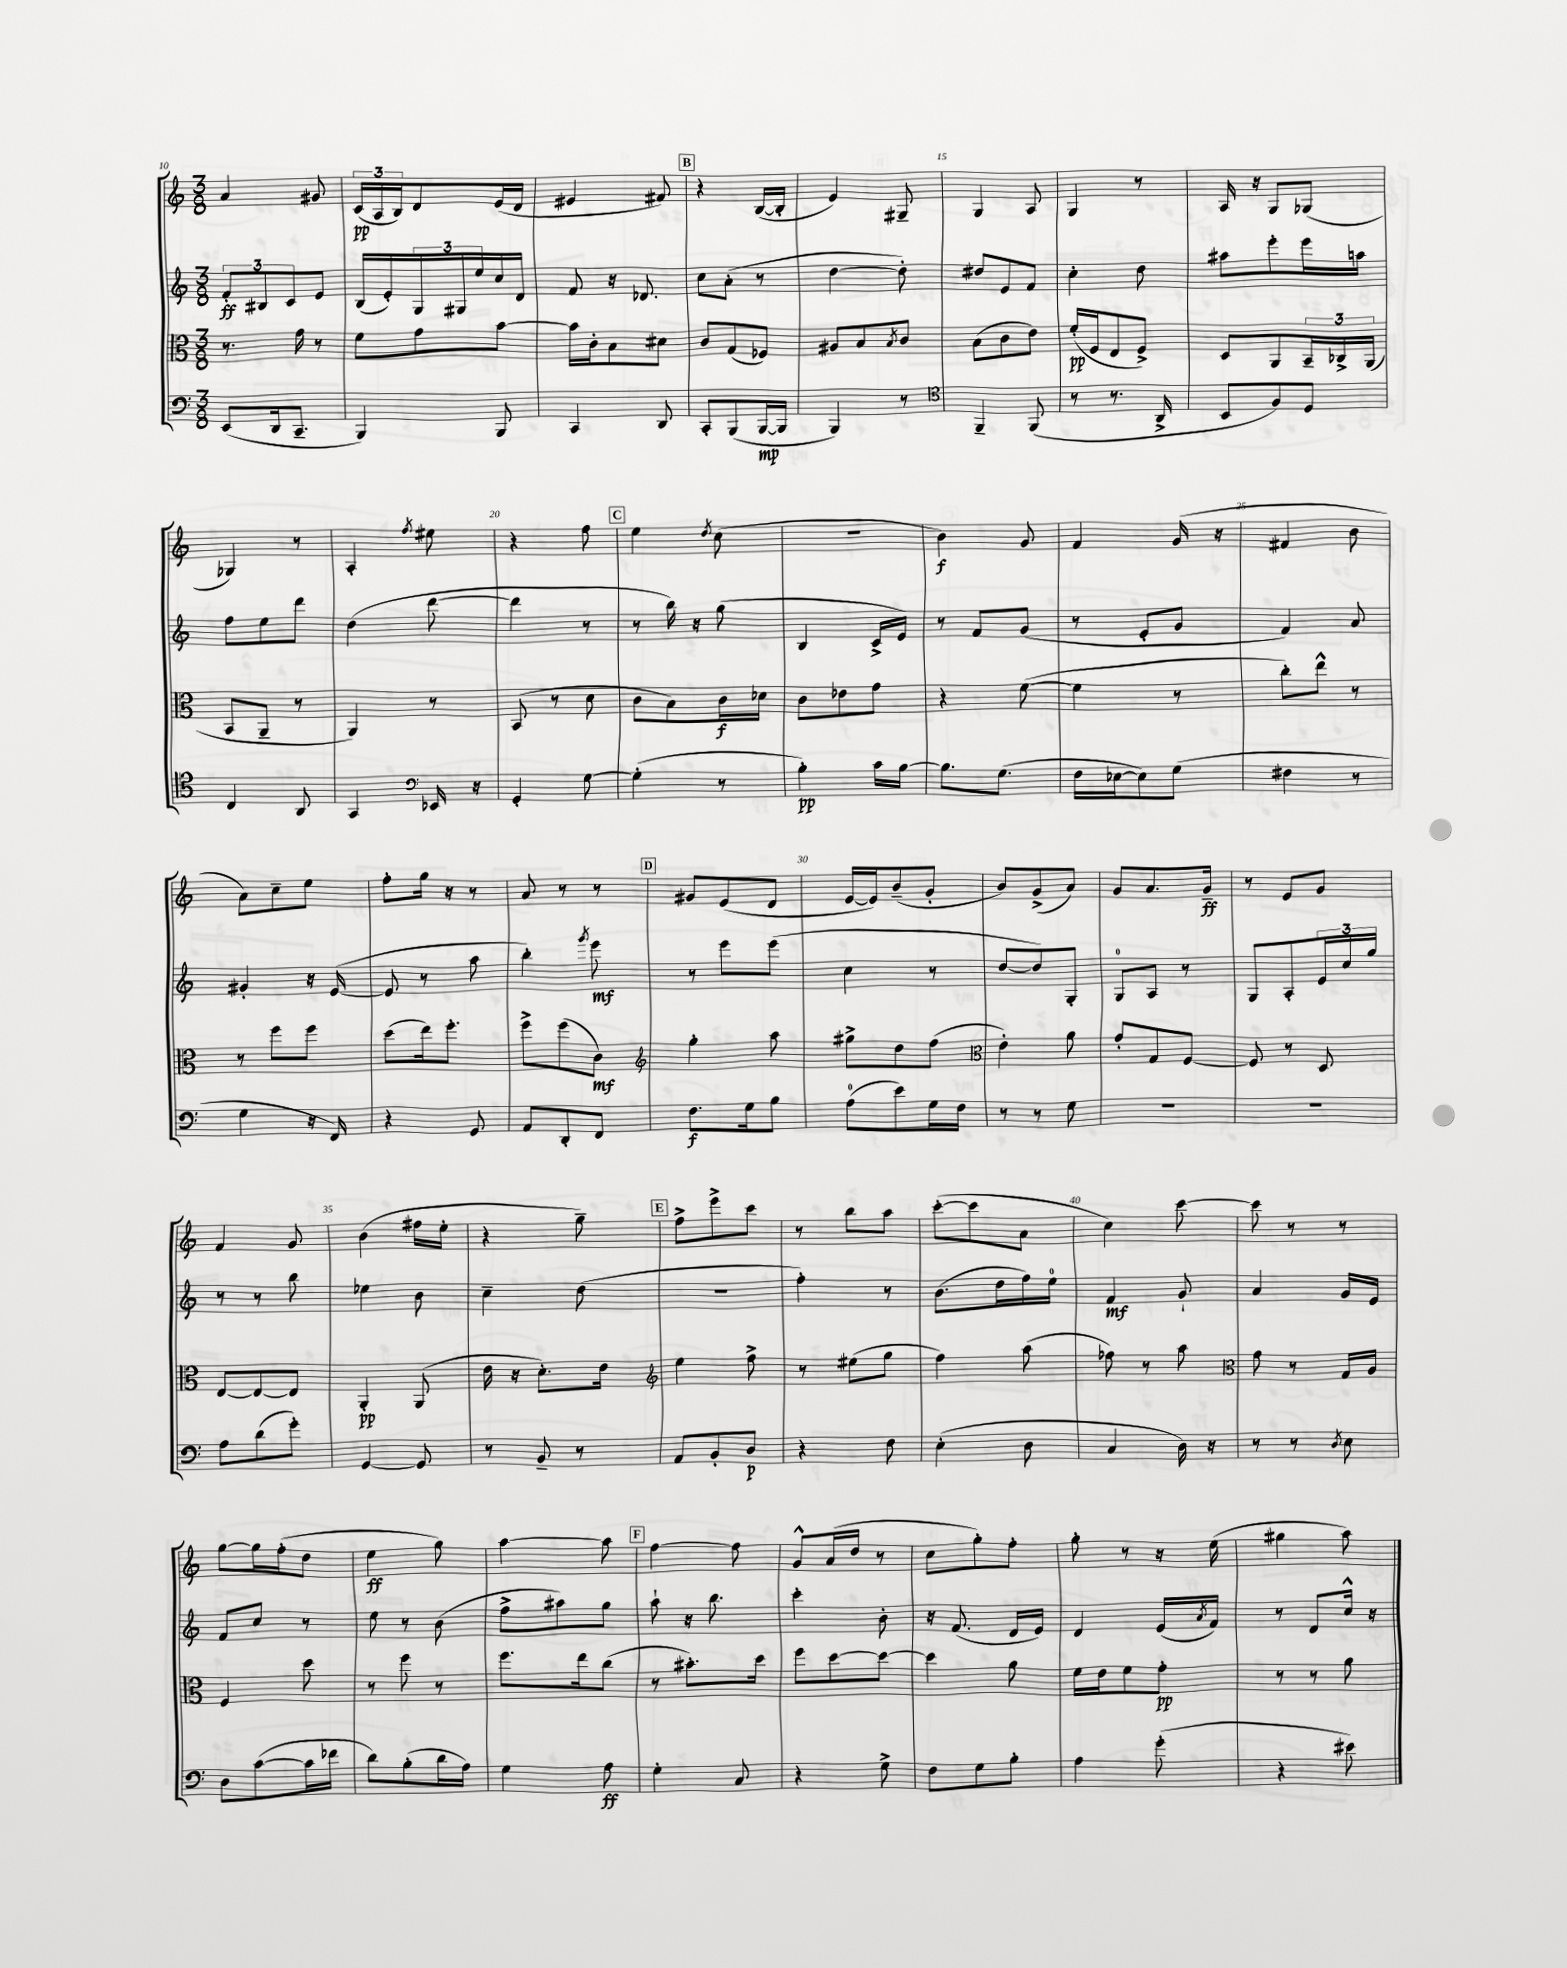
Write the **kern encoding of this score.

**kern	**dynam	**kern	**dynam	**kern	**dynam	**kern	**dynam
*part4	*part4	*part3	*part3	*part2	*part2	*part1	*part1
*staff4	*staff4	*staff3	*staff3	*staff2	*staff2	*staff1	*staff1
*clefF4	*	*clefC3	*	*clefG2	*	*clefG2	*
*k[]	*	*k[]	*	*k[]	*	*k[]	*
*M3/8	*	*M3/8	*	*M3/8	*	*M3/8	*
=10	=10	=10	=10	=10	=10	=10	=10
(8EE/L	.	8.r	.	12f'/L	ff	4a/	.
.	.	.	.	12B#X/	.	.	.
16DD/k	.	.	.	.	.	.	.
.	.	.	.	12c/	.	.	.
8.CC~/J	.	16g\	.	.	.	.	.
.	.	8r	.	8e/J	.	8g#X/	.
=11	=11	=11	=11	=11	=11	=11	=11
4BBB/)	.	8f\L	.	(16B/LL	.	(24c/LL	pp
.	.	.	.	.	.	24A/	.
.	.	.	.	16e'/)	.	.	.
.	.	.	.	.	.	24B/J)	.
.	.	8g\	.	24G/	.	8d/	.
.	.	.	.	24G#X/	.	.	.
.	.	.	.	24ee/	.	.	.
8BBB/	.	[8b\J	.	16cc/	.	(16e/L	.
.	.	.	.	16d/JJ	.	16d/JJ	.
=12	=12	=12	=12	=12	=12	=12	=12
4CC/	.	16b\LL]	.	8f/	.	4e#X/	.
.	.	16c'\J	.	.	.	.	.
.	.	8B\	.	16r	.	.	.
.	.	.	.	8.d-X/	.	.	.
8DD/	.	8d#X\J	.	.	.	8f#X/)	.
!!LO:REH:place=s1:t=B
=13	=13	=13	=13	=13	=13	=13	=13
8CC'/L	.	8c/L	.	8cc\L	.	4r	.
(8BBB/	.	(8G/	.	(8a'\J	.	.	.
[16BBB/L	mp	8F-X/J)	.	8r	.	([16B/LL	.
16BBB/JJ]	.	.	.	.	.	16B'/JJ]	.
=14	=14	=14	=14	=14	=14	=14	=14
4BBB/)	.	8A#X/L	.	[4dd\	.	4e/)	.
.	.	8B/	.	.	.	.	.
.	.	8qB/	.	.	.	.	.
8r	.	8c/J	.	8dd'\])	.	8G#X~/	.
=15	=15	=15	=15	=15	=15	=15	=15
*clefC4	*	*	*	*	*	*	*
4FF~/	.	(8B\L	.	8dd#X/L	.	4G/	.
.	.	8c\	.	8e/	.	.	.
(8FF/	.	8e\J)	.	8f/J	.	8A/	.
=16	=16	=16	=16	=16	=16	=16	=16
8r	.	(16f'/LL	pp	4cc'\	.	4G/	.
.	.	16F/J	.	.	.	.	.
8.r	.	8E/	.	.	.	.	.
.	.	8F^/J)	.	8dd\	.	8r	.
16AA^/	.	.	.	.	.	.	.
=17	=17	=17	=17	=17	=17	=17	=17
8BB/L	.	8D/L	.	8aa#X\L	.	16A/	.
.	.	.	.	.	.	16r	.
8F/)	.	8AA/	.	8eee'\	.	8G/L	.
8D/J	.	24BB~/L	.	16eee\L	.	(8G-X/J	.
.	.	24C-X^/	.	.	.	.	.
.	.	.	.	16aan\JJ	.	.	.
.	.	(24AA/JJ	.	.	.	.	.
!!LO:LB:g=z
=18	=18	=18	=18	=18	=18	=18	=18
4C/	.	8BB/L	.	8ff\L	.	4G-X/)	.
.	.	8AA~/J	.	8ee\	.	.	.
8AA/	.	8r	.	8ddd\J	.	8r	.
=19	=19	=19	=19	=19	=19	=19	=19
4GG/	.	4AA/)	.	(4dd\	.	4A'/	.
*clefF4	*	*	*	*	*	*	*
.	.	.	.	.	.	8qff/	.
16EE-X/	.	8r	.	[8ddd\	.	8ee#X\	.
16r	.	.	.	.	.	.	.
=20	=20	=20	=20	=20	=20	=20	=20
4GG'/	.	(8BB/	.	4ddd\]	.	4r	.
.	.	8r	.	.	.	.	.
[8G\	.	8d\	.	8r	.	8ff\	.
!!LO:REH:place=s1:t=C
=21	=21	=21	=21	=21	=21	=21	=21
(4G'\]	.	8c\L	.	8r	.	4ee\	.
.	.	8B\)	.	16bb\)	.	.	.
.	.	.	.	16r	.	.	.
.	.	.	.	.	.	8qdd/	.
8r	.	16c\L	f	(8gg\	.	(8cc\	.
.	.	16d-X\JJ	.	.	.	.	.
=22	=22	=22	=22	=22	=22	=22	=22
4B'\)	pp	8c\L	.	4B/	.	4.r	.
.	.	8e-X\	.	.	.	.	.
16c\LL	.	8g\J	.	16c^/LL	.	.	.
[16B\JJ	.	.	.	16e/JJ)	.	.	.
=23	=23	=23	=23	=23	=23	=23	=23
8.B\L]	.	4r	.	8r	.	4b\)	f
.	.	.	.	8f/L	.	.	.
(8.G\J	.	.	.	.	.	.	.
.	.	([8f\	.	(8g/J	.	8g/	.
=24	=24	=24	=24	=24	=24	=24	=24
16F\LL	.	4f\]	.	8r	.	4f/	.
[16E-X\J	.	.	.	.	.	.	.
8E-\])	.	.	.	8e'/L	.	.	.
(8G\J	.	8r	.	8g/J	.	(16g/	.
.	.	.	.	.	.	16r	.
=25	=25	=25	=25	=25	=25	=25	=25
4F#X\	.	8cc'\L)	.	4f/)	.	4f#X/	.
.	.	8ee^^\J	.	.	.	.	.
8r	.	8r	.	8a/	.	8b\	.
!!LO:LB:g=z
=26	=26	=26	=26	=26	=26	=26	=26
4G\	.	8r	.	4g#X'/	.	8a\L)	.
.	.	8ff\L	.	.	.	8cc~\	.
16r	.	8ff\J	.	16r	.	8ee\J	.
16FF/)	.	.	.	([16e/	.	.	.
=27	=27	=27	=27	=27	=27	=27	=27
4r	.	(8dd\L	.	8e/]	.	8ff'\L	.
.	.	16ee\k)	.	8r	.	16gg\Jk	.
.	.	8.ff'\J	.	.	.	16r	.
8GG/	.	.	.	8aa\	.	8r	.
=28	=28	=28	=28	=28	=28	=28	=28
8AA/L	.	8ff^\L	.	4bb'\)	.	8a/	.
8DD'/	.	(8ff\	.	.	.	8r	.
.	.	.	.	8qggg/	.	.	.
8FF/J	.	8c\J)	mf	8eee\	mf	8r	.
!!LO:REH:place=s1:t=D
=29	=29	=29	=29	=29	=29	=29	=29
*	*	*clefG2	*	*	*	*	*
8.F\L	f	4gg'\	.	8r	.	8g#X/L	.
.	.	.	.	8eee\L	.	(8e/	.
16G\k	.	.	.	.	.	.	.
8B\J	.	8aa\	.	(8eee\J	.	8d/J	.
=30	=30	=30	=30	=30	=30	=30	=30
(8A\L	.	8gg#X^\L	.	4cc\	.	[16e/LL	.
.	.	.	.	.	.	16e/J])	.
8e\)	.	8dd\	.	.	.	(8b~/	.
16G\L	.	(8ff\J	.	8r	.	8g'/J	.
16F\JJ	.	.	.	.	.	.	.
=31	=31	=31	=31	=31	=31	=31	=31
*	*	*clefC3	*	*	*	*	*
8r	.	4e'\)	.	[8dd/L	.	8b/L)	.
8r	.	.	.	8dd/])	.	(8g^/	.
8G\	.	8a\	.	8G'/J	.	8a/J)	.
=32	=32	=32	=32	=32	=32	=32	=32
4.r	.	8g'/L	.	8G/L	.	8g/L	.
.	.	8G/	.	8A/J	.	8.a/	.
.	.	[8F/J	.	8r	.	.	.
.	.	.	.	.	.	16g~/Jk	ff
=33	=33	=33	=33	=33	=33	=33	=33
4.r	.	8F/]	.	8G/L	.	8r	.
.	.	8r	.	8A'/	.	8e/L	.
.	.	8D/	.	24e/L	.	8g/J	.
.	.	.	.	24cc/	.	.	.
.	.	.	.	24gg/JJ	.	.	.
!!LO:LB:g=z
=34	=34	=34	=34	=34	=34	=34	=34
8A\L	.	[8E/L	.	8r	.	4f/	.
(8d\	.	8E/_	.	8r	.	.	.
8g'\J)	.	8E/J]	.	8bb\	.	8g/	.
=35	=35	=35	=35	=35	=35	=35	=35
[4GG/	.	4AA'/	pp	4ee-X\	.	(4b\	.
8GG/]	.	(8AA/	.	8b\	.	16ff#X\LL	.
.	.	.	.	.	.	16ee'\JJ	.
=36	=36	=36	=36	=36	=36	=36	=36
8r	.	16e\	.	4cc~\	.	4r	.
.	.	16r	.	.	.	.	.
8BB~/	.	8.d'\L)	.	.	.	.	.
8r	.	.	.	(8dd\	.	8gg~\)	.
.	.	16e\Jk	.	.	.	.	.
!!LO:REH:place=s1:t=E
=37	=37	=37	=37	=37	=37	=37	=37
*	*	*clefG2	*	*	*	*	*
8AA/L	.	4ee\	.	4.r	.	8ff^\L	.
8BB'/	.	.	.	.	.	8eee^\	.
8D/J	p	8ff^\	.	.	.	8ccc\J	.
=38	=38	=38	=38	=38	=38	=38	=38
4r	.	8r	.	4ff'\)	.	8r	.
.	.	(8ee#X\L	.	.	.	8bb\L	.
8F\	.	8gg\J	.	8r	.	8aa\J	.
=39	=39	=39	=39	=39	=39	=39	=39
(4E'\	.	4ff\)	.	(8.b\L	.	([8ccc'\L	.
.	.	.	.	.	.	8ccc\]	.
.	.	.	.	16dd\L	.	.	.
8D\	.	(8aa\	.	16ff\)	.	8a\J	.
.	.	.	.	16ee\JJ	.	.	.
=40	=40	=40	=40	=40	=40	=40	=40
4C/	.	8ff-X\)	.	4f/	mf	4cc\)	.
.	.	8r	.	.	.	.	.
16D\)	.	8aa\	.	8g`/	.	[8ccc\	.
16r	.	.	.	.	.	.	.
=41	=41	=41	=41	=41	=41	=41	=41
*	*	*clefC3	*	*	*	*	*
8r	.	8g\	.	4a/	.	8ccc\]	.
8r	.	8r	.	.	.	8r	.
8qD/	.	.	.	.	.	.	.
8E\	.	16G/LL	.	16g/LL	.	8r	.
.	.	16A/JJ	.	16e/JJ	.	.	.
!!LO:LB:g=z
=42	=42	=42	=42	=42	=42	=42	=42
8D\L	.	4F/	.	8f/L	.	[8gg\L	.
([8c\	.	.	.	8cc/J	.	16gg\L]	.
.	.	.	.	.	.	(16ff'\J	.
16c\L]	.	8dd\	.	8r	.	8dd\J	.
16f-X\JJ	.	.	.	.	.	.	.
=43	=43	=43	=43	=43	=43	=43	=43
8d\L)	.	8r	.	8ee\	.	4ee\	ff
(8B'\	.	8ff\	.	8r	.	.	.
16d\L	.	8r	.	(8b\	.	8gg\)	.
16A\JJ)	.	.	.	.	.	.	.
=44	=44	=44	=44	=44	=44	=44	=44
4G\	.	8.ff\L	.	8ff^\L	.	[4aa\	.
.	.	.	.	8aa#X\)	.	.	.
.	.	16ee\k	.	.	.	.	.
8A\	ff	(8cc\J	.	8gg\J	.	8aa\]	.
!!LO:REH:place=s1:t=F
=45	=45	=45	=45	=45	=45	=45	=45
4G'\	.	8r	.	8aa`\	.	[4ff\	.
.	.	8.b#X'\L)	.	16r	.	.	.
.	.	.	.	8.bb\	.	.	.
8C/	.	.	.	.	.	8ff\]	.
.	.	16dd\Jk	.	.	.	.	.
=46	=46	=46	=46	=46	=46	=46	=46
4r	.	8ff\L	.	4ccc'\	.	8g^^/L	.
.	.	[8dd\	.	.	.	(16a/L	.
.	.	.	.	.	.	16dd/JJ	.
8G^\	.	8dd\J_	.	8b'\	.	8r	.
=47	=47	=47	=47	=47	=47	=47	=47
8F\L	.	4dd\]	.	16r	.	8cc\L	.
.	.	.	.	(8.f/	.	.	.
8G\	.	.	.	.	.	8gg'\)	.
8B'\J	.	8a\	.	16d/LL	.	8ff'\J	.
.	.	.	.	16e/JJ)	.	.	.
=48	=48	=48	=48	=48	=48	=48	=48
4A\	.	16f\LL	.	4d/	.	8gg'\	.
.	.	16e\J	.	.	.	.	.
.	.	8f\	.	.	.	8r	.
(8g'\	.	8g'\J	pp	(16e/LL	.	16r	.
.	.	.	.	8qa/	.	.	.
.	.	.	.	16f/JJ)	.	(16ee\	.
=49	=49	=49	=49	=49	=49	=49	=49
4r	.	8r	.	8r	.	4gg#X\	.
.	.	8r	.	8d/L	.	.	.
8e#X\)	.	8a\	.	16cc^^/Jk	.	8aa\)	.
.	.	.	.	16r	.	.	.
==	==	==	==	==	==	==	==
*-	*-	*-	*-	*-	*-	*-	*-
